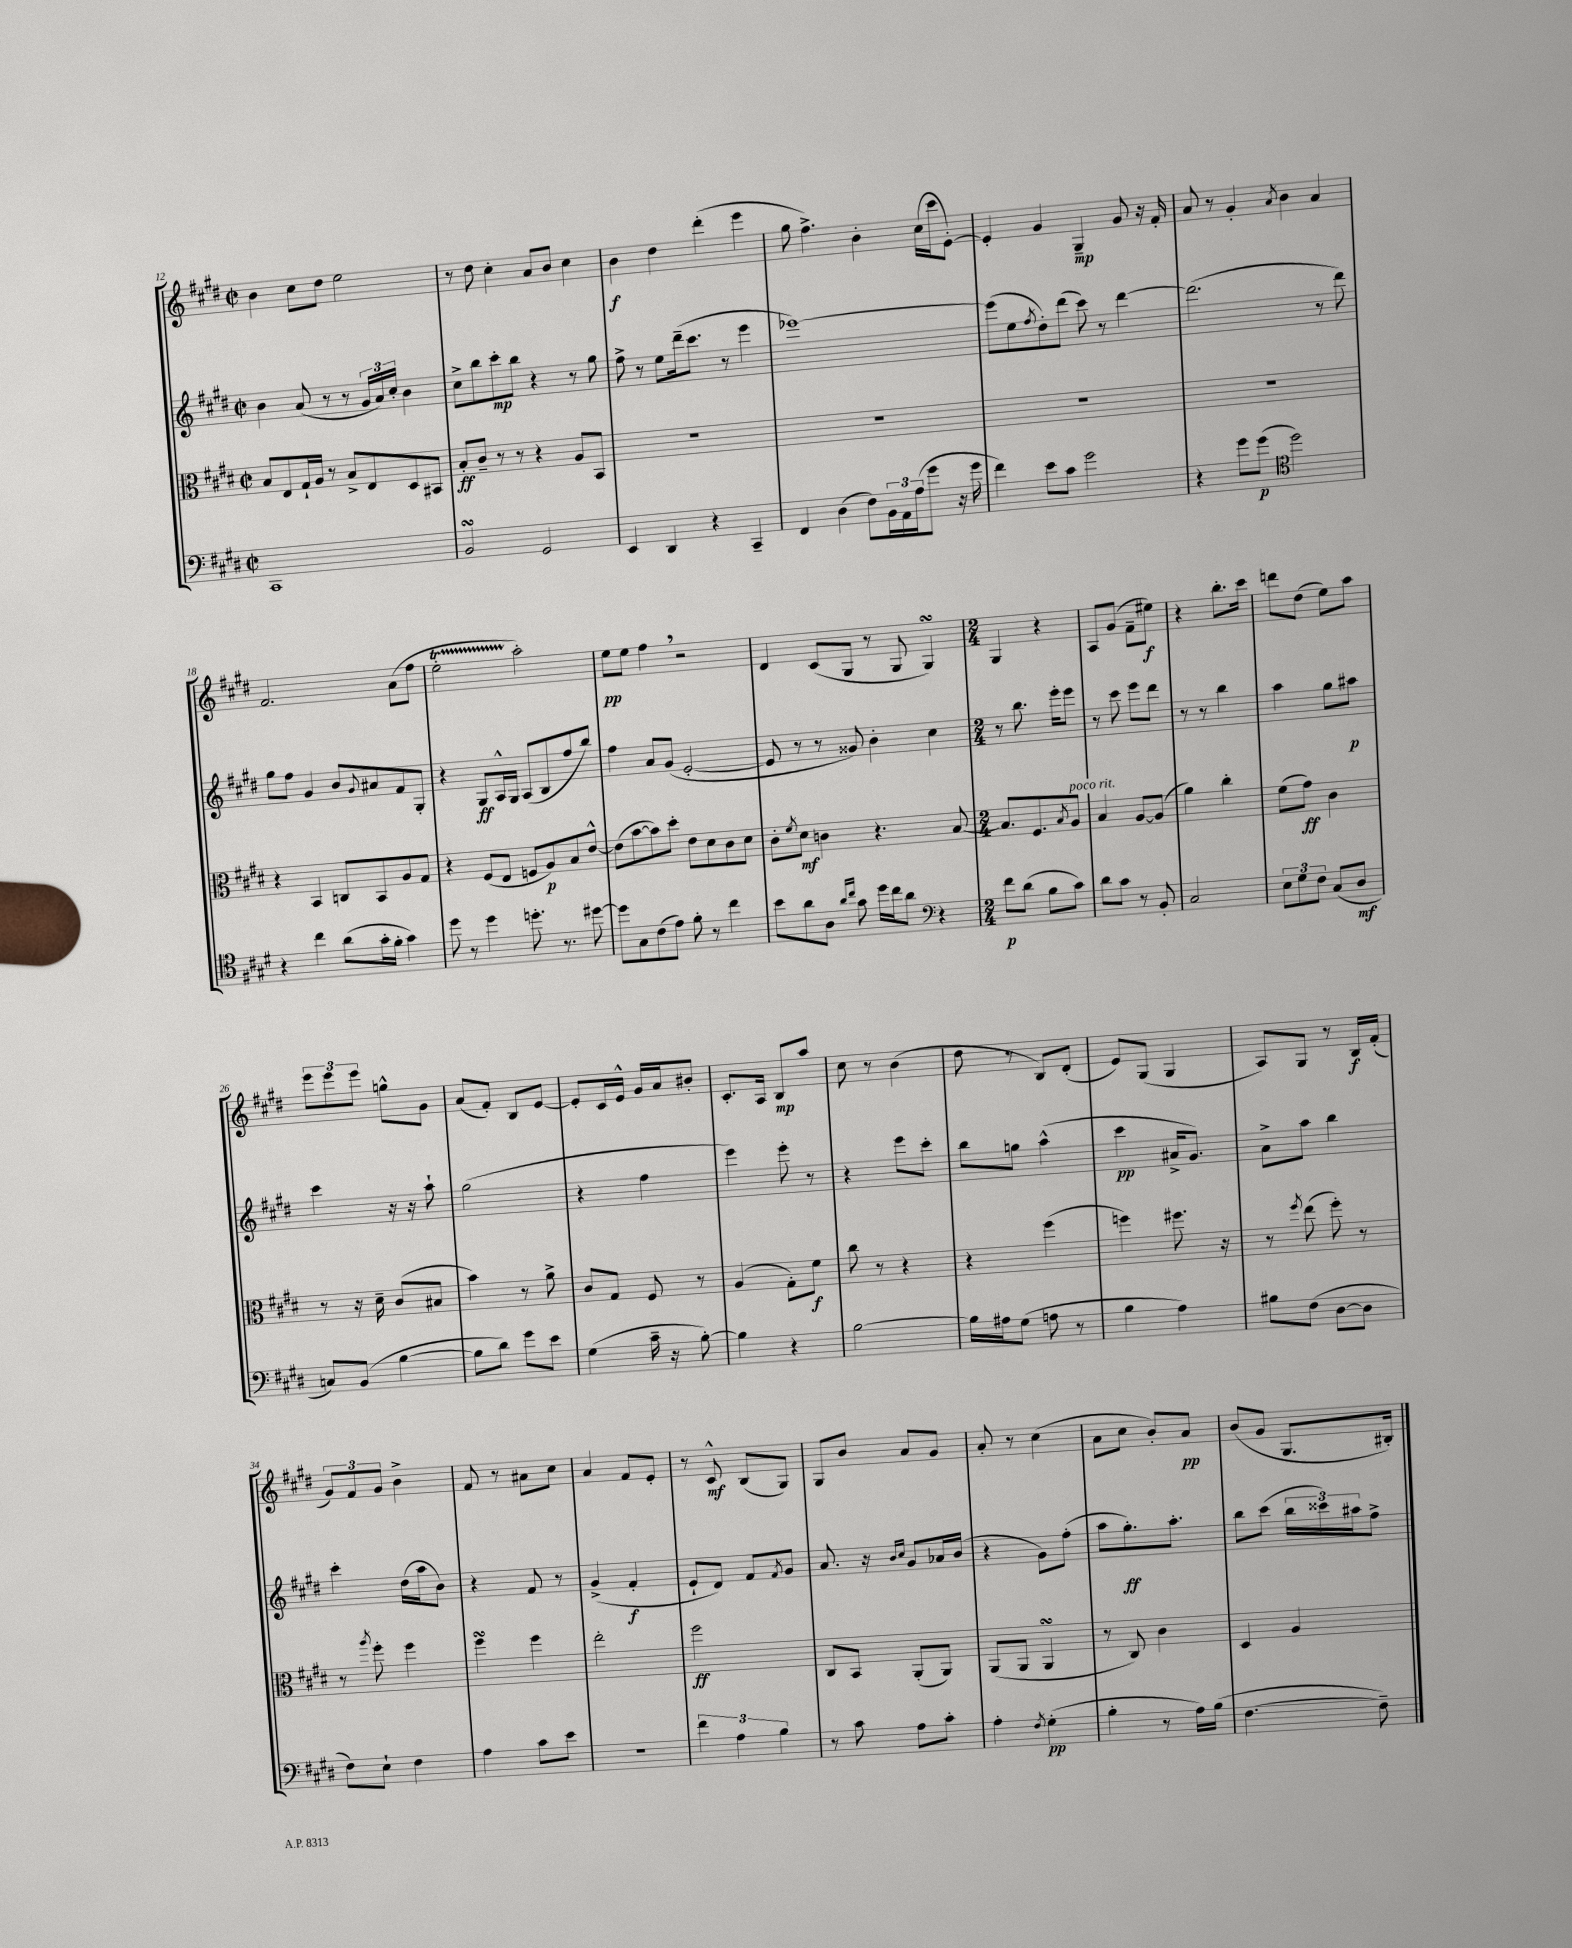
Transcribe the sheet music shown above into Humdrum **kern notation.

**kern	**dynam	**kern	**dynam	**kern	**dynam	**kern	**dynam
*part4	*part4	*part3	*part3	*part2	*part2	*part1	*part1
*staff4	*staff4	*staff3	*staff3	*staff2	*staff2	*staff1	*staff1
*clefF4	*	*clefC3	*	*clefG2	*	*clefG2	*
*k[f#c#g#d#]	*	*k[f#c#g#d#]	*	*k[f#c#g#d#]	*	*k[f#c#g#d#]	*
*M2/2	*	*M2/2	*	*M2/2	*	*M2/2	*
*met(c|)	*	*met(c|)	*	*met(c|)	*	*met(c|)	*
=12	=12	=12	=12	=12	=12	=12	=12
1CC#	.	8B/L	.	4b\	.	4b\	.
.	.	8E/	.	.	.	.	.
.	.	16G#`/L	.	(8a/	.	8cc#\L	.
.	.	16A/JJ	.	.	.	.	.
.	.	8r	.	8r	.	8dd#\J	.
.	.	8B^/L	.	8r	.	2ee\	.
.	.	8E/	.	24g#/LL	.	.	.
.	.	.	.	24a/)	.	.	.
.	.	.	.	24cc#'/JJ	.	.	.
.	.	8D#/	.	4b\	.	.	.
.	.	8BB#X/J	.	.	.	.	.
=13	=13	=13	=13	=13	=13	=13	=13
2BBsSSS/	.	8B'/L	ff	8cc#^\L	.	8r	.
.	.	8c#~/J	.	8bb\	.	8dd#\	.
.	.	8r	.	8ccc#'\	mp	4cc#'\	.
.	.	8r	.	8bb\J	.	.	.
2GG#/	.	4r	.	4r	.	8a/L	.
.	.	.	.	.	.	8b/J	.
.	.	8A/L	.	8r	.	4cc#\	.
.	.	8BB/J	.	8gg#\	.	.	.
=14	=14	=14	=14	=14	=14	=14	=14
4EE/	.	1r	.	8ff#^\	.	4b\	f
.	.	.	.	8r	.	.	.
4DD#/	.	.	.	8ee\L	.	4dd#\	.
.	.	.	.	(16ddd#~\k	.	.	.
.	.	.	.	8.ccc#\J	.	.	.
4r	.	.	.	.	.	(4ddd#'\	.
.	.	.	.	8r	.	.	.
4CC#~/	.	.	.	4eee\	.	4eee\	.
=15	=15	=15	=15	=15	=15	=15	=15
4FF#/	.	1r	.	[1eee-X)	.	8gg#\	.
.	.	.	.	.	.	4.ff#^\)	.
(4D#\	.	.	.	.	.	.	.
8F#\L)	.	.	.	.	.	4b'\	.
24BB\L	.	.	.	.	.	.	.
24AA\	.	.	.	.	.	.	.
(24A\J	.	.	.	.	.	.	.
8g#\J	.	.	.	.	.	(16cc#\LL	.
.	.	.	.	.	.	16ccc#\J	.
16r	.	.	.	.	.	[8e'\J)	.
16g#\	.	.	.	.	.	.	.
=16	=16	=16	=16	=16	=16	=16	=16
4f#\)	.	1r	.	(8eee-\L]	.	4e'/]	.
.	.	.	.	8ee\	.	.	.
.	.	.	.	8qff#/	.	.	.
8e\L	.	.	.	8dd#'\)	.	4g#/	.
8c#\J	.	.	.	(8ddd#\J	.	.	.
2g#\	.	.	.	8ccc#\)	.	4G#~/	mp
.	.	.	.	8r	.	.	.
.	.	.	.	[4ddd#\	.	8g#/	.
.	.	.	.	.	.	16r	.
.	.	.	.	.	.	16f#'/	.
=17	=17	=17	=17	=17	=17	=17	=17
4r	.	1r	.	(2.ddd#\]	.	8a/	.
.	.	.	.	.	.	8r	.
8g#\L	.	.	.	.	.	4g#'/	.
(8g#\J	p	.	.	.	.	.	.
*clefC4	*	*	*	*	*	*	*
.	.	.	.	.	.	8qa/	.
2dd#\)	.	.	.	.	.	4b\	.
.	.	.	.	8r	.	4a/	.
.	.	.	.	8ddd#\)	.	.	.
!!LO:LB:g=z
=18	=18	=18	=18	=18	=18	=18	=18
4r	.	4r	.	8gg#\L	.	2.f#/	.
.	.	.	.	8ff#\J	.	.	.
4cc#\	.	4BB/	.	4g#/	.	.	.
(8a\L	.	8Cn/L	.	8b/L	.	.	.
.	.	.	.	8qqg#/	.	.	.
16g#'\L	.	8BB/	.	8a#X/	.	.	.
16f#'\JJ	.	.	.	.	.	.	.
4g#\)	.	8A/	.	8f#/	.	(8a\L	.
.	.	8G#/J	.	8G#'/J	.	8ff#\J	.
=19	=19	=19	=19	=19	=19	=19	=19
8dd#\	.	4r	.	4r	.	2eeT'\	.
8r	.	.	.	.	.	.	.
4dd#\	.	(8F#/L	.	8G#/L	ff	.	.
.	.	8E/J	.	16A^^/L	.	.	.
.	.	.	.	16G#/JJ	.	.	.
8.ddn'\	.	8Fn/L	.	(8A/L	.	2aa'\)	.
.	.	8A/)	p	8B/	.	.	.
8.r	.	.	.	.	.	.	.
.	.	8B/	.	8ff#/	.	.	.
[8dd#X\	.	[8e^^/J	.	8bb/J)	.	.	.
=20	=20	=20	=20	=20	=20	=20	=20
8dd#\L]	.	(8e\L]	.	4ff#\	.	8ee\L	pp
8G#\	.	[8b\	.	.	.	8ee\J	.
(8c#\	.	8b\])	.	8a/L	.	4ff#,\	.
8e\J)	.	8dd#'\J	.	(8g#/J	.	.	.
8f#'\	.	8e\L	.	[2e'/	.	2r	.
8r	.	8d#\	.	.	.	.	.
4cc#\	.	8c#\	.	.	.	.	.
.	.	8d#\J	.	.	.	.	.
=21	=21	=21	=21	=21	=21	=21	=21
8b\L	.	8c#'\L	.	8e/]	.	4d#/	.
.	.	8qf#/	.	.	.	.	.
8a\	.	8d#\J	mf	8r	.	.	.
8A\J	.	4cn\	.	8r	.	(8c#/L	.
16qqa/LL	.	.	.	.	.	.	.
16qqcc#/JJ	.	.	.	.	.	.	.
8g#\	.	.	.	8g##X/)	.	8G#/J	.
16dd#\LL	.	4.r	.	4b'\	.	8r	.
16cc#\J	.	.	.	.	.	.	.
8a\J	.	.	.	.	.	8G#/	.
4r	.	.	.	4cc#\	.	4G#sSsS/)	.
.	.	[8B/	.	.	.	.	.
=22	=22	=22	=22	=22	=22	=22	=22
*clefF4	*	*	*	*	*	*	*
*M2/4	*	*M2/4	*	*M2/4	*	*M2/4	*
8f#\L	p	8.B/L]	.	8r	.	4G#/	.
(8d#\J	.	.	.	8.bb\	.	.	.
.	.	8.F#/	.	.	.	.	.
8B\L	.	.	.	.	.	4r	.
.	.	.	.	16eee'\KL	.	.	.
.	.	8qB/	.	.	.	.	.
!	!	!LO:TX:a:i:t=poco rit.	!	!	!	!	!
8c#\J)	.	8A/J	.	8eee\J	.	.	.
=23	=23	=23	=23	=23	=23	=23	=23
8d#\L	.	4B/	.	8r	.	8A/L	.
8c#\J	.	.	.	8ccc#\	.	(8g#/J	.
8r	.	[8A/L	.	8eee\L	.	8f#~\L	.
8BB'/	.	(8A/J]	.	8ddd#\J	.	8ee#X\J)	f
=24	=24	=24	=24	=24	=24	=24	=24
2C#/	.	4a\)	.	8r	.	4r	.
.	.	.	.	8r	.	.	.
.	.	4cc#'\	.	4bb\	.	8.bb'\L	.
.	.	.	.	.	.	16ccc#\Jk	.
=25	=25	=25	=25	=25	=25	=25	=25
12E\L	.	(8f#\L	.	4aa\	.	8dddn\L	.
12G#\	.	.	.	.	.	.	.
.	.	8g#\J)	ff	.	.	(8dd#\J	.
12F#\J	.	.	.	.	.	.	.
(8C#/L	.	4c#\	.	8gg#\L	.	8ee\L)	.
8D#/J	mf	.	.	8aa#X\J	p	8aa\J	.
!!LO:LB:g=z
=26	=26	=26	=26	=26	=26	=26	=26
8Cn/L)	.	8r	.	4ccc#\	.	12eee\L	.
.	.	.	.	.	.	12eee\	.
(8BB/J	.	16r	.	.	.	.	.
.	.	.	.	.	.	12eee\J	.
.	.	16d#~\	.	.	.	.	.
[4B\	.	(8c#/L	.	16r	.	8ggn^^\L	.
.	.	.	.	16r	.	.	.
.	.	8B#X/J	.	8aa`\	.	8g#\J	.
=27	=27	=27	=27	=27	=27	=27	=27
8B\L]	.	4b\)	.	(2gg#\	.	(8a/L	.
8d#\J)	.	.	.	.	.	8f#'/J)	.
8g#\L	.	8r	.	.	.	8B/L	.
8e\J	.	8a^\	.	.	.	[8e/J	.
=28	=28	=28	=28	=28	=28	=28	=28
(4G#\	.	8c#/L	.	4r	.	8e'/L]	.
.	.	8G#/J	.	.	.	16c#/L	.
.	.	.	.	.	.	16e^^/JJ	.
16c#~\	.	8F#/	.	4ff#\	.	16g#/LL	.
16r	.	.	.	.	.	16a/J	.
[8B'\)	.	8r	.	.	.	8b#X'/J	.
=29	=29	=29	=29	=29	=29	=29	=29
4B\]	.	(4A/	.	4eee\)	.	8.c#'/L	.
.	.	.	.	.	.	16A/Jk	.
4r	.	8G#'\L)	.	8eee'\	.	8B/L	mp
.	.	8f#\J	f	8r	.	8aa/J	.
=30	=30	=30	=30	=30	=30	=30	=30
[2B\	.	8cc#\	.	4r	.	8cc#\	.
.	.	8r	.	.	.	8r	.
.	.	4r	.	8eee\L	.	(4b\	.
.	.	.	.	8ccc#'\J	.	.	.
=31	=31	=31	=31	=31	=31	=31	=31
16B\LL]	.	4r	.	8bb\L	.	8dd#\	.
16A#X\J	.	.	.	.	.	.	.
(8G#\J	.	.	.	8ggn\J	.	8r	.
8An\	.	(4ff#\	.	(4aa^^\	.	8B/L)	.
8r	.	.	.	.	.	(8d#'/J	.
=32	=32	=32	=32	=32	=32	=32	=32
4B\	.	4ffn\)	.	4ccc#\	pp	8e/L)	.
.	.	.	.	.	.	(8G#/J	.
4A\)	.	8.ff#X\	.	16a#X^/KL	.	4G#/	.
.	.	.	.	8.g#/J)	.	.	.
.	.	16r	.	.	.	.	.
=33	=33	=33	=33	=33	=33	=33	=33
8B#X\L	.	8r	.	8a^\L	.	8A/L)	.
.	.	8qff#/	.	.	.	.	.
(8F#\J	.	(8ee\	.	8aa\J	.	8G#/J	.
[8D#\L	.	8ff#'\)	.	4bb\	.	8r	.
8D#\J]	.	8r	.	.	.	16B/LL	f
.	.	.	.	.	.	(16f#'/JJ	.
!!LO:LB:g=z
=34	=34	=34	=34	=34	=34	=34	=34
8F#\L)	.	8r	.	4ccc#'\	.	12g#/L)	.
.	.	.	.	.	.	12f#/	.
.	.	8qaa/	.	.	.	.	.
8E`\J	.	8ff#'\	.	.	.	.	.
.	.	.	.	.	.	12g#/J	.
4F#\	.	4ff#\	.	(16dd#\LL	.	4b^\	.
.	.	.	.	16aa\J	.	.	.
.	.	.	.	8b\J)	.	.	.
=35	=35	=35	=35	=35	=35	=35	=35
4A\	.	4ff#sSSS\	.	4r	.	8f#/	.
.	.	.	.	.	.	8r	.
8c#\L	.	4ff#\	.	8f#/	.	8a#X\L	.
8e\J	.	.	.	8r	.	8cc#\J	.
=36	=36	=36	=36	=36	=36	=36	=36
2r	.	2ee'\	.	(4g#^/	.	4a/	.
.	.	.	.	4f#'/	f	8f#/L	.
.	.	.	.	.	.	8e'/J	.
=37	=37	=37	=37	=37	=37	=37	=37
6f#\	.	2ff#\	ff	8e`/L	.	8r	.
.	.	.	.	8d#/J)	.	8c#^^/	mf
6A\	.	.	.	.	.	.	.
.	.	.	.	8f#/L	.	(8B/L	.
6B\	.	.	.	.	.	.	.
.	.	.	.	8qf#/	.	.	.
.	.	.	.	8g#/J	.	8G#/J)	.
=38	=38	=38	=38	=38	=38	=38	=38
8r	.	8C#/L	.	8.a/	.	8G#/L	.
8c#\	.	8BB/J	.	.	.	8b/J	.
.	.	.	.	16r	.	.	.
.	.	.	.	16qqb/LL	.	.	.
.	.	.	.	16qqcc#/JJ	.	.	.
8A\L	.	(8AA'/L	.	8g#/L	.	8a/L	.
8c#'\J	.	8AA/J)	.	16a-X/L	.	8g#/J	.
.	.	.	.	(16b/JJ	.	.	.
=39	=39	=39	=39	=39	=39	=39	=39
4A'\	.	(8AA/L	.	4r	.	8a'/	.
.	.	8AA/J	.	.	.	8r	.
8qF#/	.	.	.	.	.	.	.
(4G#'\	pp	4AAsSSs/	.	8g#\L)	.	(4cc#\	.
.	.	.	.	(8ff#'\J	.	.	.
=40	=40	=40	=40	=40	=40	=40	=40
4B'\	.	8r	.	8aa\L	.	8a\L	.
.	.	8C#/)	.	8.gg#'\)	ff	8cc#\J	.
8r	.	4c#\	.	.	.	8b'/L)	.
.	.	.	.	8.aa'\J	.	.	.
16A\LL)	.	.	.	.	.	8a/J	pp
(16B\JJ	.	.	.	.	.	.	.
=41	=41	=41	=41	=41	=41	=41	=41
[4.F#\	.	4D#/	.	8bb\L	.	(8b/L	.
.	.	.	.	(8ccc#\J	.	8g#/J	.
.	.	4A/	.	24bb\LL	.	8.G#/L	.
.	.	.	.	24ccc##X\)	.	.	.
.	.	.	.	24aa#X\J	.	.	.
8F#~\])	.	.	.	8ff#^\J	.	.	.
.	.	.	.	.	.	16B#X'/Jk)	.
==	==	==	==	==	==	==	==
*-	*-	*-	*-	*-	*-	*-	*-
